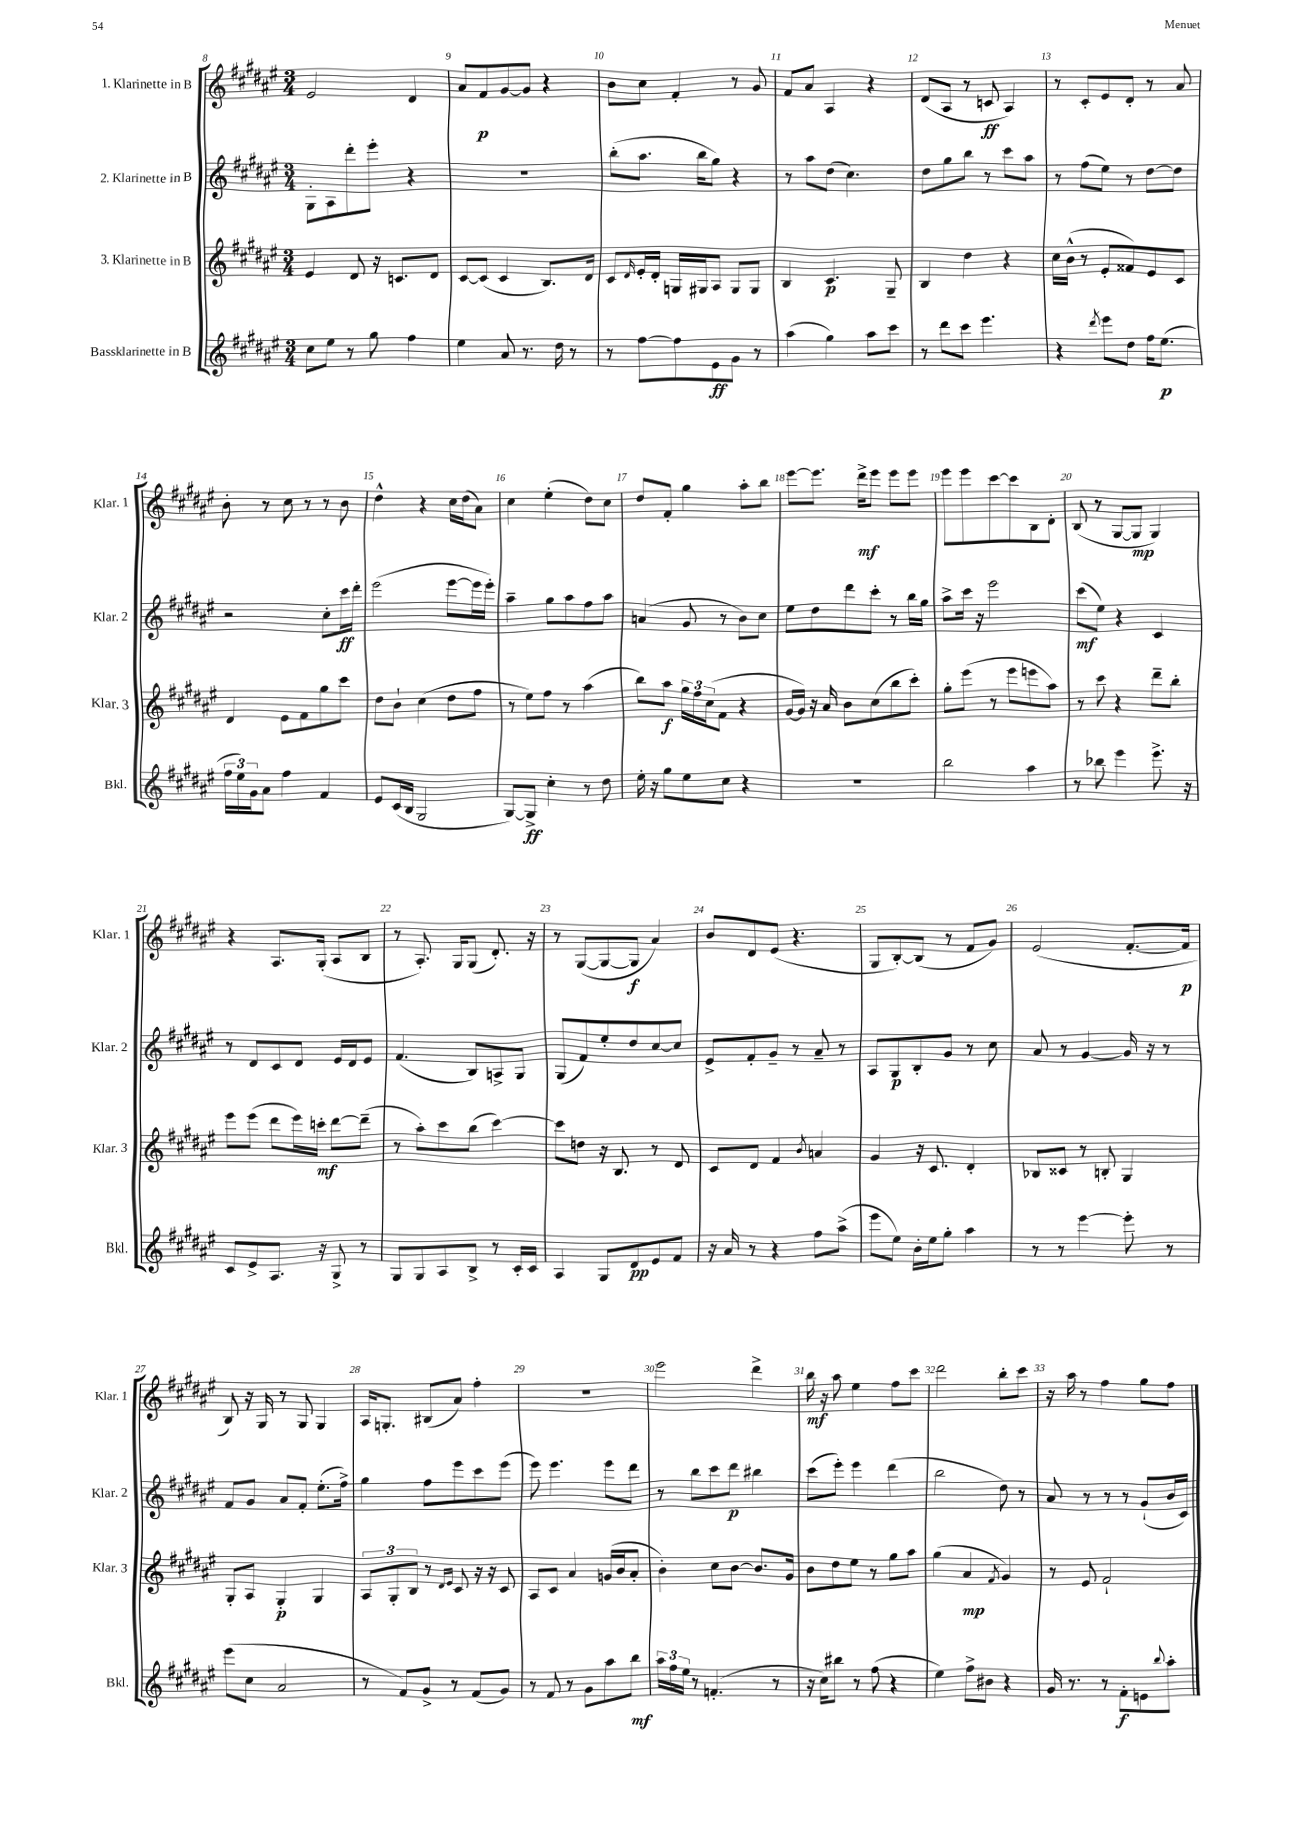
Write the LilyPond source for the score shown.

<<
\new StaffGroup <<
\new Staff = "s0" \with { instrumentName = "1. Klarinette in B" shortInstrumentName = "Klar. 1" } {
    \clef treble \key fis \major \numericTimeSignature \time 3/4
    eis'2 dis'4 |
    ais'8 fis'8\p gis'8~ gis'8 r4 |
    b'8 cis''8 fis'4-. r8 gis'8 |
    fis'8 ais'8 ais4 r4 |
    dis'8( ais8 r8 c'8\ff ais4) |
    r8 cis'8-. eis'8 dis'8-. r8 ais'8 |
    b'8-. r8 cis''8 r8 r8 b'8 |
    dis''4-^ r4 cis''16 dis''16( ais'8) |
    cis''4 eis''4-.( dis''8) cis''8 |
    dis''8 fis'8-. gis''4 ais''8-. b''8 |
    eis'''8~ eis'''8. dis'''16->\mf eis'''8 eis'''8 eis'''8 |
    eis'''8 eis'''8 cis'''8~ cis'''8 b8 dis'8-. |
    b8( r8 gis8~ gis8\mp gis4) |
    r4 ais8. gis16-.( ais8 b8 |
    r8 ais8.-.) gis16 gis8( dis'8.-.) r16 |
    r8 gis8~( gis8~ gis8\f ais'4) |
    b'8 dis'8 eis'8( r4. |
    gis8 b8~-.) b8( r8 fis'8 gis'8) |
    eis'2( fis'8.~-. fis'16\p |
    b8) r16 gis16 r8 gis8 gis4 |
    ais16 g8.-. bis8( ais'8) fis''4-. |
    R2. |
    eis'''2 dis'''4-> |
    b''16\mf r16 ais''8 eis''4 fis''8 cis'''8 |
    dis'''2 b''8-. cis'''8 |
    r16 ais''16 r8 fis''4 gis''8 fis''8 \bar "|." |
}
\new Staff = "s1" \with { instrumentName = "2. Klarinette in B" shortInstrumentName = "Klar. 2" } {
    \clef treble \key fis \major \numericTimeSignature \time 3/4
    gis8-. ais8 dis'''8-. eis'''8-. r4 |
    R2. |
    b''8-.( ais''8. b''16 gis''8) r4 |
    r8 ais''8 dis''8( cis''4.) |
    dis''8 gis''8 b''8 r8 cis'''8 ais''8 |
    r8 fis''8( eis''8) r8 dis''8~ dis''8 |
    r2 cis''8-. cis'''16\ff dis'''16-. |
    eis'''2( eis'''8~ eis'''16 eis'''16-.) |
    ais''4-- gis''8 ais''8 fis''8 ais''8 |
    a'4( gis'8 r8 b'8) cis''8 |
    eis''8 dis''8 dis'''8 cis'''8-. r8 b''16 gis''16 |
    ais''8-> cis'''16 r16 eis'''2 |
    cis'''8\mf( eis''8) r4 cis'4 |
    r8 dis'8 cis'8 dis'8 eis'16 dis'16 eis'8 |
    fis'4.( b8) a8-> gis8 |
    gis8( fis'8) eis''8-. dis''8 cis''8~ cis''8 |
    eis'8-> fis'8-. gis'8-- r8 ais'8-- r8 |
    ais8 gis8\p b8-. gis'8 r8 cis''8 |
    ais'8 r8 gis'4~ gis'16 r16 r8 |
    fis'8 gis'8 ais'8 fis'8-. eis''8.-.( fis''16->) |
    gis''4 fis''8 eis'''8 cis'''8 eis'''8( |
    eis'''8) eis'''4. eis'''8 dis'''8 |
    r8 b''8 cis'''8 dis'''8\p bis''4 |
    cis'''8( eis'''8-.) eis'''4 dis'''4( |
    b''2 dis''8) r8 |
    ais'8 r8 r8 r8 gis'8-!( b'16 cis'16) \bar "|." |
}
\new Staff = "s2" \with { instrumentName = "3. Klarinette in B" shortInstrumentName = "Klar. 3" } {
    \clef treble \key fis \major \numericTimeSignature \time 3/4
    eis'4 dis'8 r16 c'8. dis'8 |
    cis'8~ cis'8( cis'4 b8.) dis'16 |
    cis'8 \grace { dis'16 } eis'16-. dis'16-. g16 gis16 ais8 gis8 gis8 |
    b4 cis'4.\p gis8-- |
    b4 dis''4 r4 |
    cis''16 b'16-^( r8 eis'8-. fisis'8) eis'8 cis'8 |
    dis'4 eis'8 fis'8 gis''8 cis'''8 |
    dis''8 b'8-! cis''4( dis''8 fis''8 |
    r8 eis''8) fis''8 r8 ais''4( |
    b''8) ais''8\f \tuplet 3/2 { gis''16 fis''16 cis''16( } fis'8 r4 |
    gis'16~ gis'16) r16 ais'16 b'8 cis''8( b''8 cis'''8-.) |
    gis''8-. eis'''8( r8 eis'''8 e'''8 ais''8) |
    r8 cis'''8 r4 dis'''8-- b''8-. |
    eis'''8 eis'''8( dis'''8 eis'''16) c'''16-.\mf dis'''8~ dis'''8--( |
    r8 ais''8-.) cis'''8 b''8( cis'''4~) |
    cis'''8 d''8 r16 b8. r8 dis'8 |
    cis'8 dis'8 fis'4 \acciaccatura { b'8 } a'4 |
    gis'4 r16 cis'8. dis'4-. |
    bes8 cisis'8 r8 b8-. gis4 |
    gis8-. ais8 gis4-.\p gis4 |
    \tuplet 3/2 { ais8 gis8-. b8 } r8 \grace { dis'16 eis'16 } cis'8 r16 r16 cis'8 |
    ais8 cis'8 ais'4 g'16( b'16 ais'8-. |
    b'4-.) cis''8 b'8~ b'8. gis'16 |
    b'8 dis''8 eis''8 r8 gis''8 ais''8 |
    gis''4( ais'4\mp \acciaccatura { fis'8 } gis'4) |
    r8 eis'8 fis'2-! \bar "|." |
}
\new Staff = "s3" \with { instrumentName = "Bassklarinette in B" shortInstrumentName = "Bkl." } {
    \clef treble \key fis \major \numericTimeSignature \time 3/4
    cis''8 eis''8 r8 gis''8 fis''4 |
    eis''4 ais'8 r8. dis''16 r8 |
    r8 fis''8~ fis''8 eis'8\ff gis'8 r8 |
    ais''4( gis''4) ais''8 cis'''8 |
    r8 dis'''8 cis'''8 eis'''4. |
    r4 \acciaccatura { dis'''8 } eis'''8 dis''8 fis''16 eis''8.\p( |
    \tuplet 3/2 { fis''16 eis''16) gis'16 } ais'8 fis''4 fis'4 |
    eis'8 cis'16( b16 gis2 |
    gis8~) gis8->\ff cis''4-. r8 dis''8 |
    eis''16-. r16 gis''8 eis''8 cis''8 r4 |
    R2. |
    b''2 ais''4 |
    r8 bes''8 eis'''4 eis'''8.-> r16 |
    cis'8 eis'8-> ais8. r16 gis8-> r8 |
    gis8 gis8 ais8 b8-> r8 cis'16-. cis'16 |
    ais4 gis8 dis'8\pp eis'8 fis'8 |
    r16 ais'16 r8 r4 fis''8 ais''8->( |
    eis'''8 eis''8) b'16-. eis''16 gis''8-. ais''4 |
    r8 r8 eis'''4~ eis'''8-. r8 |
    eis'''8( cis''8 ais'2 |
    r8 fis'8) gis'8-> r8 fis'8( gis'8) |
    r8 fis'8 r8 gis'8 ais''8 b''8\mf |
    \tuplet 3/2 { ais''16 fis''16 eis''16 } r8 f'4.-.( r8 |
    r16 cis''16) bis''8 r8 fis''8( r4 |
    eis''4) fis''8-> bis'8 r4 |
    gis'16 r8. r8 fis'8-.\f e'8 \appoggiatura { b''8 } ais''8-. \bar "|." |
}
>>
>>
\layout { \context { \Score currentBarNumber = #8 \override BarNumber.break-visibility = ##(#f #t #t) barNumberVisibility = #all-bar-numbers-visible } }
